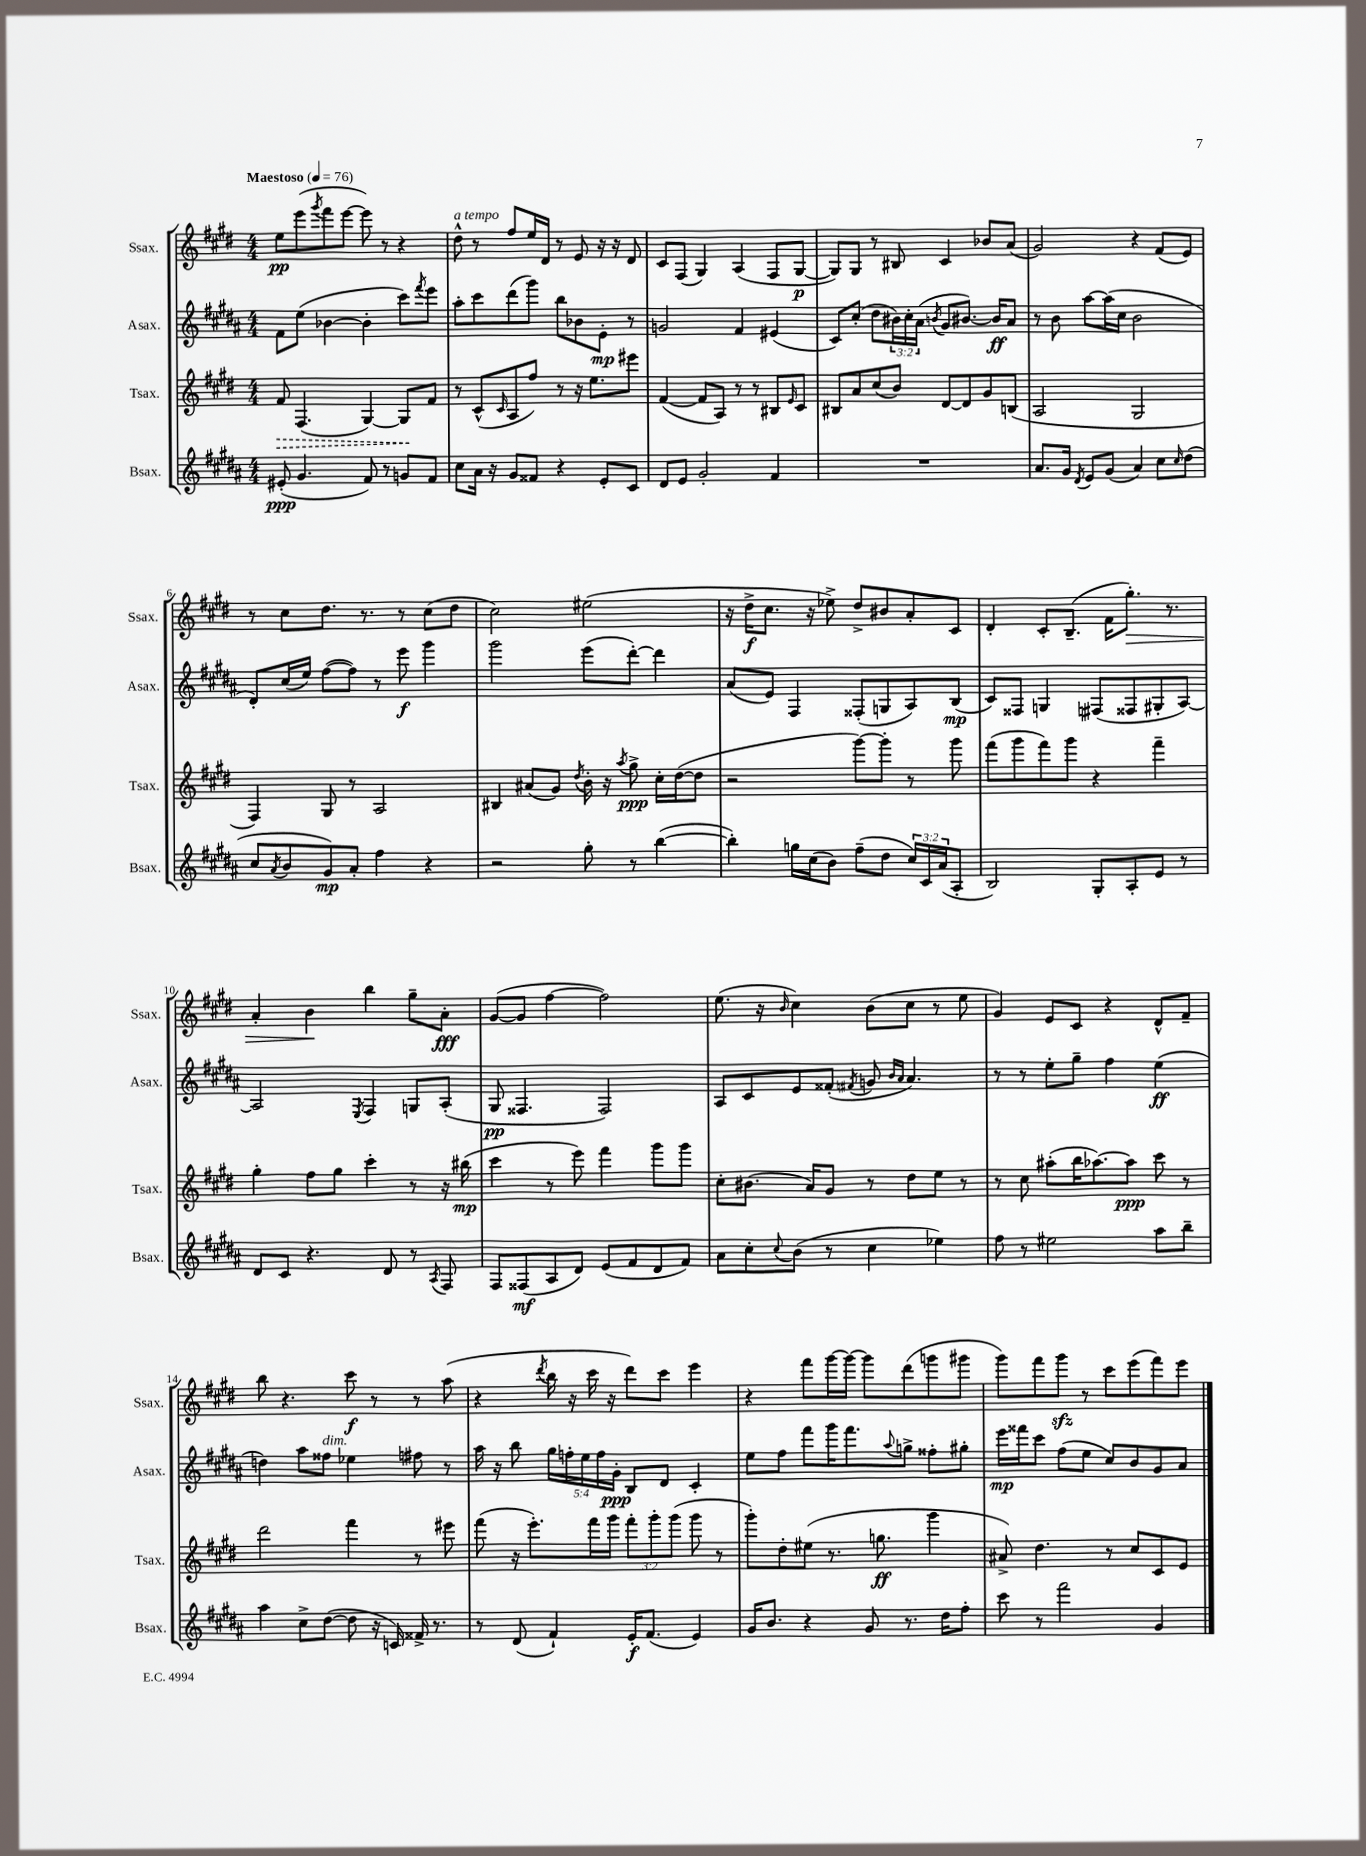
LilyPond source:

<<
\new StaffGroup <<
\new Staff = "s0" \with { instrumentName = "Ssax." shortInstrumentName = "Ssax." } {
    \clef treble \key e \major \numericTimeSignature \time 4/4 \tempo "Maestoso" 4 = 76
    e''8\pp e'''8( \acciaccatura { gis'''8 } fis'''8 e'''8~ e'''8) r8 r4 |
    dis''8-^^\markup { \italic "a tempo" } r8 fis''8 e''16 dis'16 r8 e'8 r16 r16 dis'8 |
    cis'8 fis8( gis4) a4( fis8 gis8~\p |
    gis8) gis8 r8 bis8 cis'4 bes'8 a'8( |
    gis'2) r4 fis'8( e'8) |
    r8 cis''8 dis''8. r8. r8 cis''8( dis''8 |
    cis''2) eis''2( |
    r16 dis''16->\f cis''8. r16 ees''8->) dis''8-> bis'8 a'8-. cis'8 |
    dis'4-. cis'8-. b8.--( fis'16 gis''8.-.\>) r8. |
    a'4-. b'4\! b''4 gis''8-- a'8-.\fff |
    gis'8~( gis'8 fis''4~ fis''2) |
    e''8.( r16 \grace { b'16 } cis''4) b'8( cis''8 r8 e''8 |
    gis'4) e'8 cis'8 r4 dis'8-^ fis'8-- |
    b''8 r4. cis'''8\f r8 r8 a''8( |
    r4 \acciaccatura { dis'''8 } b''16 r16 cis'''16 r16 dis'''8) cis'''8 e'''4 |
    r4 fis'''8 gis'''16~ gis'''16~ gis'''8 dis'''8( g'''8 gis'''8 |
    gis'''8) fis'''8 gis'''8\sfz r8 cis'''8 e'''8( fis'''8) e'''8 \bar "|." |
}
\new Staff = "s1" \with { instrumentName = "Asax." shortInstrumentName = "Asax." } {
    \clef treble \key b \major \numericTimeSignature \time 4/4 \override Staff.TupletNumber.text = #tuplet-number::calc-fraction-text
    fis'8 e''8( bes'4~ bes'4-. cis'''8) \acciaccatura { fis'''8 } e'''8 |
    ais''8-. cis'''8 dis'''8( gis'''8) b''8 bes'8 e'8-.\mp r8 |
    g'2 fis'4 eis'4( |
    cis'8) cis''8-.( dis''8 \tuplet 3/2 { bis'16) cis''16-. ais'16( } \acciaccatura { b'8 } gis'8 bis'8.~) bis'16\ff ais'8 |
    r8 b'8 ais''8~ ais''16( cis''16 b'2 |
    dis'8-.) cis''16( e''16) fis''8~( fis''8) r8 e'''8\f gis'''4 |
    gis'''2 e'''8( dis'''8~-.) dis'''4 |
    ais'8( e'8) fis4 fisis8-.( g8 ais8) b8\mp( |
    cis'8) fisis8 g4 fis8( fisis8 gis8-. ais8~) |
    ais2 \acciaccatura { e8 } fis4 g8 ais8-.( |
    gis8\pp fisis4. fisis2) |
    ais8 cis'8 e'8 fisis'8-.( \acciaccatura { fis'8 } g'8 \grace { b'16 ais'16 } ais'4.) |
    r8 r8 e''8-. gis''8-- fis''4 e''4\ff( |
    d''4) ais''8 fisis''8^\markup { \italic "dim." } ees''4 fis''8 r8 |
    ais''16 r16 b''8 \tuplet 5/4 { gis''16 f''16-. e''16 f''16 gis'16-.\ppp } b8 dis'8 cis'4-. |
    e''8 fis''8 fis'''8 gis'''16 fis'''8. \appoggiatura { ais''8 } g''8-> fisis''8-. gis''8-. |
    e'''16\mp fisis'''16 cis'''8 fis''8( e''8 cis''8) b'8 gis'8 ais'8 \bar "|." |
}
\new Staff = "s2" \with { instrumentName = "Tsax." shortInstrumentName = "Tsax." } {
    \clef treble \key e \major \numericTimeSignature \time 4/4 \override Staff.TupletNumber.text = #tuplet-number::calc-fraction-text
    \once \override Hairpin.style = #'dashed-line fis'8\> fis4.( gis4~) gis8\! fis'8 |
    r8 cis'8-^( \grace { cis'16 } a8 fis''8) r8 r16 e''8. eis'''8 |
    fis'4~( fis'8 a8) r8 r8 bis8 \grace { e'16 } cis'8 |
    bis8 a'8 cis''8( b'8) dis'8~ dis'8 gis'8 b8( |
    a2 gis2 |
    fis4) gis8 r8 a2 |
    bis4 ais'8( gis'8) \acciaccatura { dis''8 } b'16-. r16 \acciaccatura { a''8 } gis''8->\ppp cis''16-. dis''16~( dis''8 |
    r2 gis'''8~) gis'''8-. r8 gis'''8 |
    fis'''8( gis'''8 fis'''8) gis'''8 r4 fis'''4-- |
    gis''4-. fis''8 gis''8 cis'''4-. r8 r16 bis''16\mp( |
    cis'''4 r8 e'''8) fis'''4 gis'''8 gis'''8 |
    cis''8-. bis'8.( a'16) gis'8 r8 dis''8 e''8 r8 |
    r8 cis''8 ais''8-.( b''16 aes''8.~) aes''8\ppp cis'''8 r8 |
    dis'''2 fis'''4 r8 eis'''8 |
    fis'''8( r16 e'''8.-.) fis'''16 gis'''16 \tuplet 3/2 { fis'''8-. gis'''8-. gis'''8( } gis'''8 r8 |
    gis'''8-.) dis''8-. eis''8( r8. g''8.\ff gis'''4 |
    ais'8->) dis''4. r8 cis''8 cis'8 e'8 \bar "|." |
}
\new Staff = "s3" \with { instrumentName = "Bsax." shortInstrumentName = "Bsax." } {
    \clef treble \key b \major \numericTimeSignature \time 4/4 \override Staff.TupletNumber.text = #tuplet-number::calc-fraction-text
    eis'8-.\ppp( gis'4. fis'8) r8 g'8 fis'8 |
    cis''8 ais'16 r16 gis'8 fisis'8 r4 e'8-. cis'8 |
    dis'8 e'8 gis'2-. fis'4 |
    R1 |
    ais'8. gis'16 \acciaccatura { dis'8 } e'8 gis'8( ais'4) cis''8 \grace { cis''16 } dis''8( |
    cis''8 \acciaccatura { ais'8 } b'8 gis'8\mp) ais'8-. fis''4 r4 |
    r2 gis''8-. r8 b''4~( |
    b''4-.) g''16 cis''16( b'8) fis''8--( dis''8 \tuplet 3/2 { cis''16) cis'16 ais'16( } ais8-. |
    b2) gis8-. ais8-. e'8 r8 |
    dis'8 cis'8 r4. dis'8 r8 \acciaccatura { ais8 } fis8 |
    fis8 fisis8\mf( ais8 dis'8) e'8( fis'8 dis'8 fis'8) |
    ais'8 cis''8-. \appoggiatura { cis''8 } b'8( r8 cis''4 ees''4) |
    fis''8 r8 eis''2 ais''8 b''8-- |
    ais''4 cis''8-> dis''8~( dis''8 r16 c'16) fisis'16-> r8. |
    r8 dis'8( fis'4-!) e'16-.\f fis'8.( e'4) |
    gis'16 b'8. r4 gis'8 r8. dis''16 fis''8-. |
    cis'''8 r8 fis'''2 gis'4 \bar "|." |
}
>>
>>
